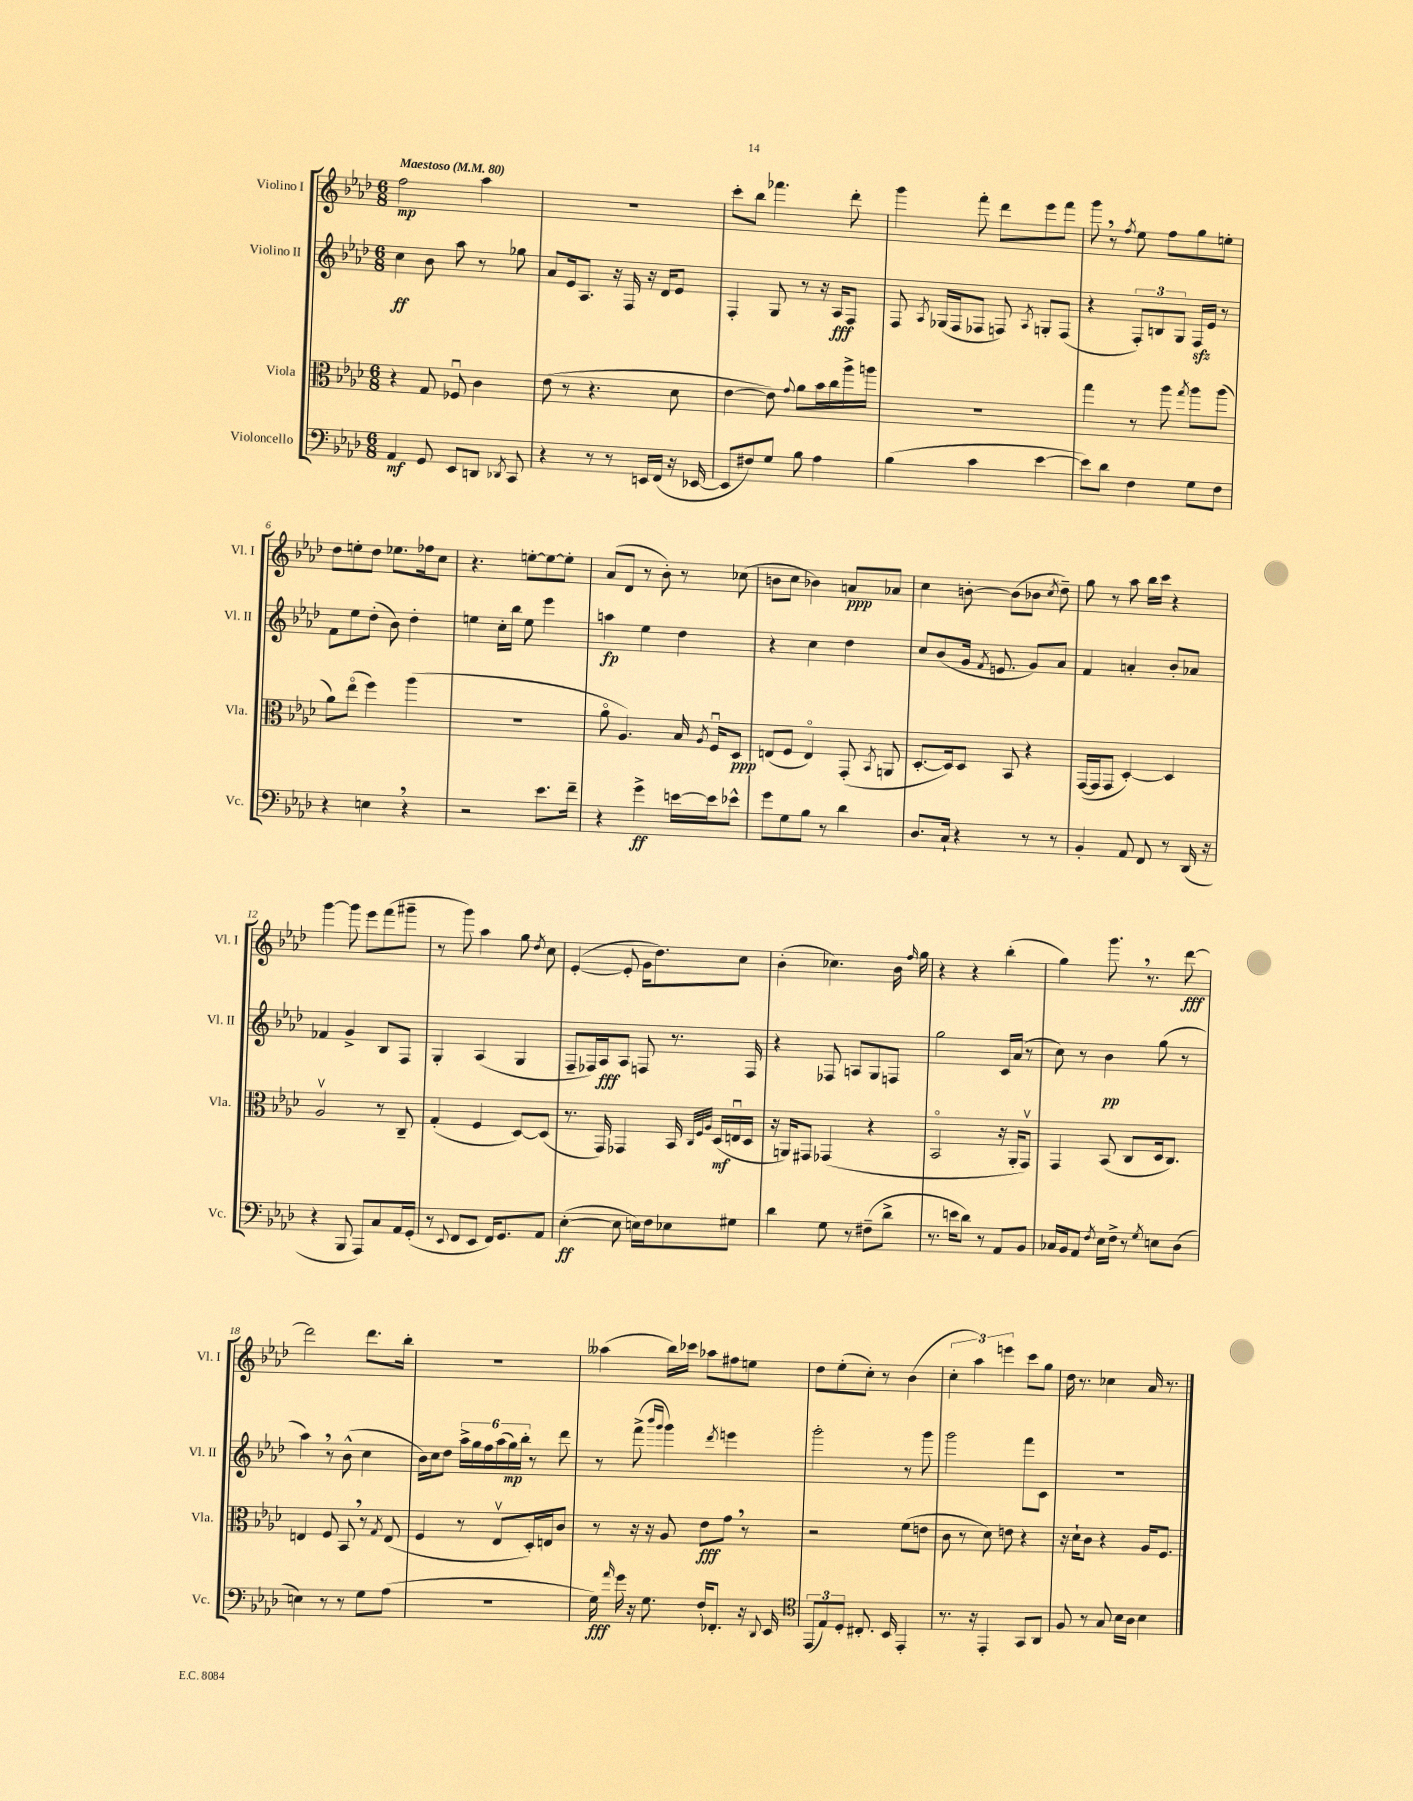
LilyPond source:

<<
\new StaffGroup <<
\new Staff = "s0" \with { instrumentName = "Violino I" shortInstrumentName = "Vl. I" } {
    \clef treble \key aes \major \numericTimeSignature \time 6/8 \tempo "Maestoso" 4 = 80
    \autoBeamOff f''2\mp aes''4 |
    R2. |
    c'''8[-. bes''8] fes'''4. des'''8-. |
    g'''4 f'''8-. des'''8[ ees'''8 f'''8] |
    g'''8 \breathe r8 \acciaccatura { f''8 } ees''8 f''8[ g''8 e''8]-. |
    des''8[ e''8-. des''8] ees''8.[ fes''16 c''8] |
    r4. e''8[~-. e''8~ e''8]-. |
    aes'8[( des'8] r8 bes'8-.) r8 ces''8( |
    b'8[ c''8] bes'4) a'8[\ppp aes'8] |
    c''4 b'8~-. b'8[( bes'8] \acciaccatura { c''8 } des''8--) |
    g''8 r8 aes''8 bes''16[ c'''16] r4 |
    g'''4~ g'''8 ees'''8[ f'''8( gis'''8]-- |
    r8 g'''8) aes''4 g''8 \acciaccatura { des''8 } c''8 |
    ees'4~-.( ees'8-. g'16[ des''8.) c''8] |
    bes'4-.( ces''4.) bes'16 \grace { f''16 } g''16 |
    r4 r4 bes''4-.( |
    g''4) g'''8. \breathe r8. des'''8~\fff |
    des'''2 des'''8.[ bes''16]-. |
    R2. |
    aeses''4( bes''16[) ces'''16] aes''8[ fis''8 e''8] |
    des''8[ ees''8-.( c''8]-.) r8 bes'4( |
    \tuplet 3/2 { c''4-. aes''4) e'''4 } c'''8[ g''8] |
    des''16 r8. ces''4 aes'16 r8. \bar "|." |
}
\new Staff = "s1" \with { instrumentName = "Violino II" shortInstrumentName = "Vl. II" } {
    \clef treble \key aes \major \numericTimeSignature \time 6/8
    \autoBeamOff c''4\ff bes'8 aes''8 r8 ges''8 |
    aes'8[ ees'16 aes8.] r16 f16 r16 des'16[ ees'8] |
    f4-. g8 r8 r16 aes16[\fff f8] |
    f8 \acciaccatura { aes8 } ges16[( f16 fes8] f8) \acciaccatura { aes8 } g8[-. f8]( |
    r4 \tuplet 3/2 { f8[-.) b8 g8] } f16[\sfz ees'16] r8 |
    f'8[ ees''8 des''8]-.( bes'8) des''4-. |
    e''4 c''16[-. bes''16] e''8 ees'''4 |
    a''4\fp ees''4 des''4 |
    r4 c''4 des''4 |
    c''8[ bes'8( g'16] \acciaccatura { f'8 } e'8. g'8[) aes'8] |
    f'4 a'4-. bes'8[-. aes'8] |
    fes'4 g'4-> bes8[ f8] |
    g4-. aes4( g4 |
    f8[-- fes16) aes16\fff aes8] f8 r8. f16 |
    r4 fes8 a8[ g8 f8] |
    g''2 c'16[ aes'16]( r8 |
    c''8) r8 bes'4\pp g''8( r8 |
    aes''4) \breathe r8 bes'8-^( c''4 |
    bes'16[) c''16 des''8] \tuplet 6/4 { aes''16[-> g''16 f''16 aes''16( g''16\mp) bes''16]-. } r8 des'''8 |
    r8 f'''8->( \grace { bes'''16[ g'''16] } g'''4) \acciaccatura { des'''8 } e'''4 |
    g'''2-. r8 g'''8 |
    g'''2 f'''8[ c'8] |
    R2. \bar "|." |
}
\new Staff = "s2" \with { instrumentName = "Viola" shortInstrumentName = "Vla." } {
    \clef alto \key aes \major \numericTimeSignature \time 6/8
    \autoBeamOff r4 g8 fes8\downbow c'4 |
    ees'8( r8 r4. des'8 |
    ees'4~ ees'8) \appoggiatura { g'8 } aes'8[ bes'16 c''16 aes''16-> a''16] |
    R2. |
    g''4 r8 aes''8 \acciaccatura { g''8 } aes''8[ aes''8]( |
    aes'8[) ees''8]\flageolet( f''4) aes''4( |
    R2. |
    aes'8\flageolet aes4.) bes16 \acciaccatura { aes8 } f16[\downbow des8]\ppp |
    e8[( f8] e4\flageolet) g,8-.( \acciaccatura { bes,8 } a,8 |
    des8.[~-. des16) des8] bes,8 r4 |
    g,16[~( g,16 g,8] des4~-.) des4 |
    aes2\upbow r8 c8-- |
    g4-.( f4 des8[~) des8]( |
    r8. g,16) ges,4 bes,16 \grace { c32[ f32 aes32] } des16[\mf( e16\downbow des16] |
    r16 a,16[) gis,8] ges,4( r4 |
    bes,2\flageolet r16 aes,16[-. g,8]\upbow) |
    g,4 bes,8( c8[ des16 c8.]) |
    e4 f8 bes,8 \breathe r8 \acciaccatura { g8 } e8( |
    f4 r8 ees8[\upbow des16-.) e16 c'8] |
    r8 r16 r16 aes8 ees'8[\fff g'8] \breathe r8 |
    r2 f'8[( e'8] |
    c'8 r8 des'8) e'8 r4 |
    r16 des'16[-! c'8] r4 aes16[ f8.] \bar "|." |
}
\new Staff = "s3" \with { instrumentName = "Violoncello" shortInstrumentName = "Vc." } {
    \clef bass \key aes \major \numericTimeSignature \time 6/8
    \autoBeamOff aes,4\mf g,8 ees,8[ d,8] \acciaccatura { des,8 } c,8 |
    r4 r8 r8 e,16[ f,16]( r16 ees,16~ |
    ees,8[ fis8) g8] bes8 aes4 |
    bes4( c'4 ees'4~ |
    ees'8[) des'8] f4 g8[ f8] |
    r4 e4 \breathe r4 |
    r2 ees'8.[ f'16]-- |
    r4 g'4->\ff e'16[~ e'16 ees'8]-^ |
    g'8[ g8 bes8] r8 des'4 |
    des8.[ c16]-! r4 r8 r8 |
    bes,4-. aes,8 f,8 r8 des,16( r16 |
    r4 bes,,8 aes,,8[) c8 aes,16 g,16]-.( |
    r8 \appoggiatura { ees,8 } f,8[ ees,8] f,16[) g,8. aes,8] |
    ees4~-.\ff( ees8 e16[) f16 ees8 gis8] |
    des'4 g8 r8 fis8[--( des'8]-> |
    r8. e'16[ des'8]) r8 aes,8[ bes,8] |
    ces16[ bes,16 aes,8] \acciaccatura { f8 } ees16[ f16]-> r8 \acciaccatura { g8 } e8[ des8]( |
    e4) r8 r8 g8[ aes8]( |
    R2. |
    g16\fff) \grace { aes'16 } g'16 r16 g8. f16[-. fes,8.]-. r16 \appoggiatura { des,8 } ees,16 |
    \clef tenor \tuplet 3/2 { ees,8[( ees8) des8]-. } cis8.-. bes,16 ees,4-. |
    r8. r16 ees,4-. g,8[ aes,8] |
    f8 r8 g8 bes16[ aes16] bes4 \bar "|." |
}
>>
>>
